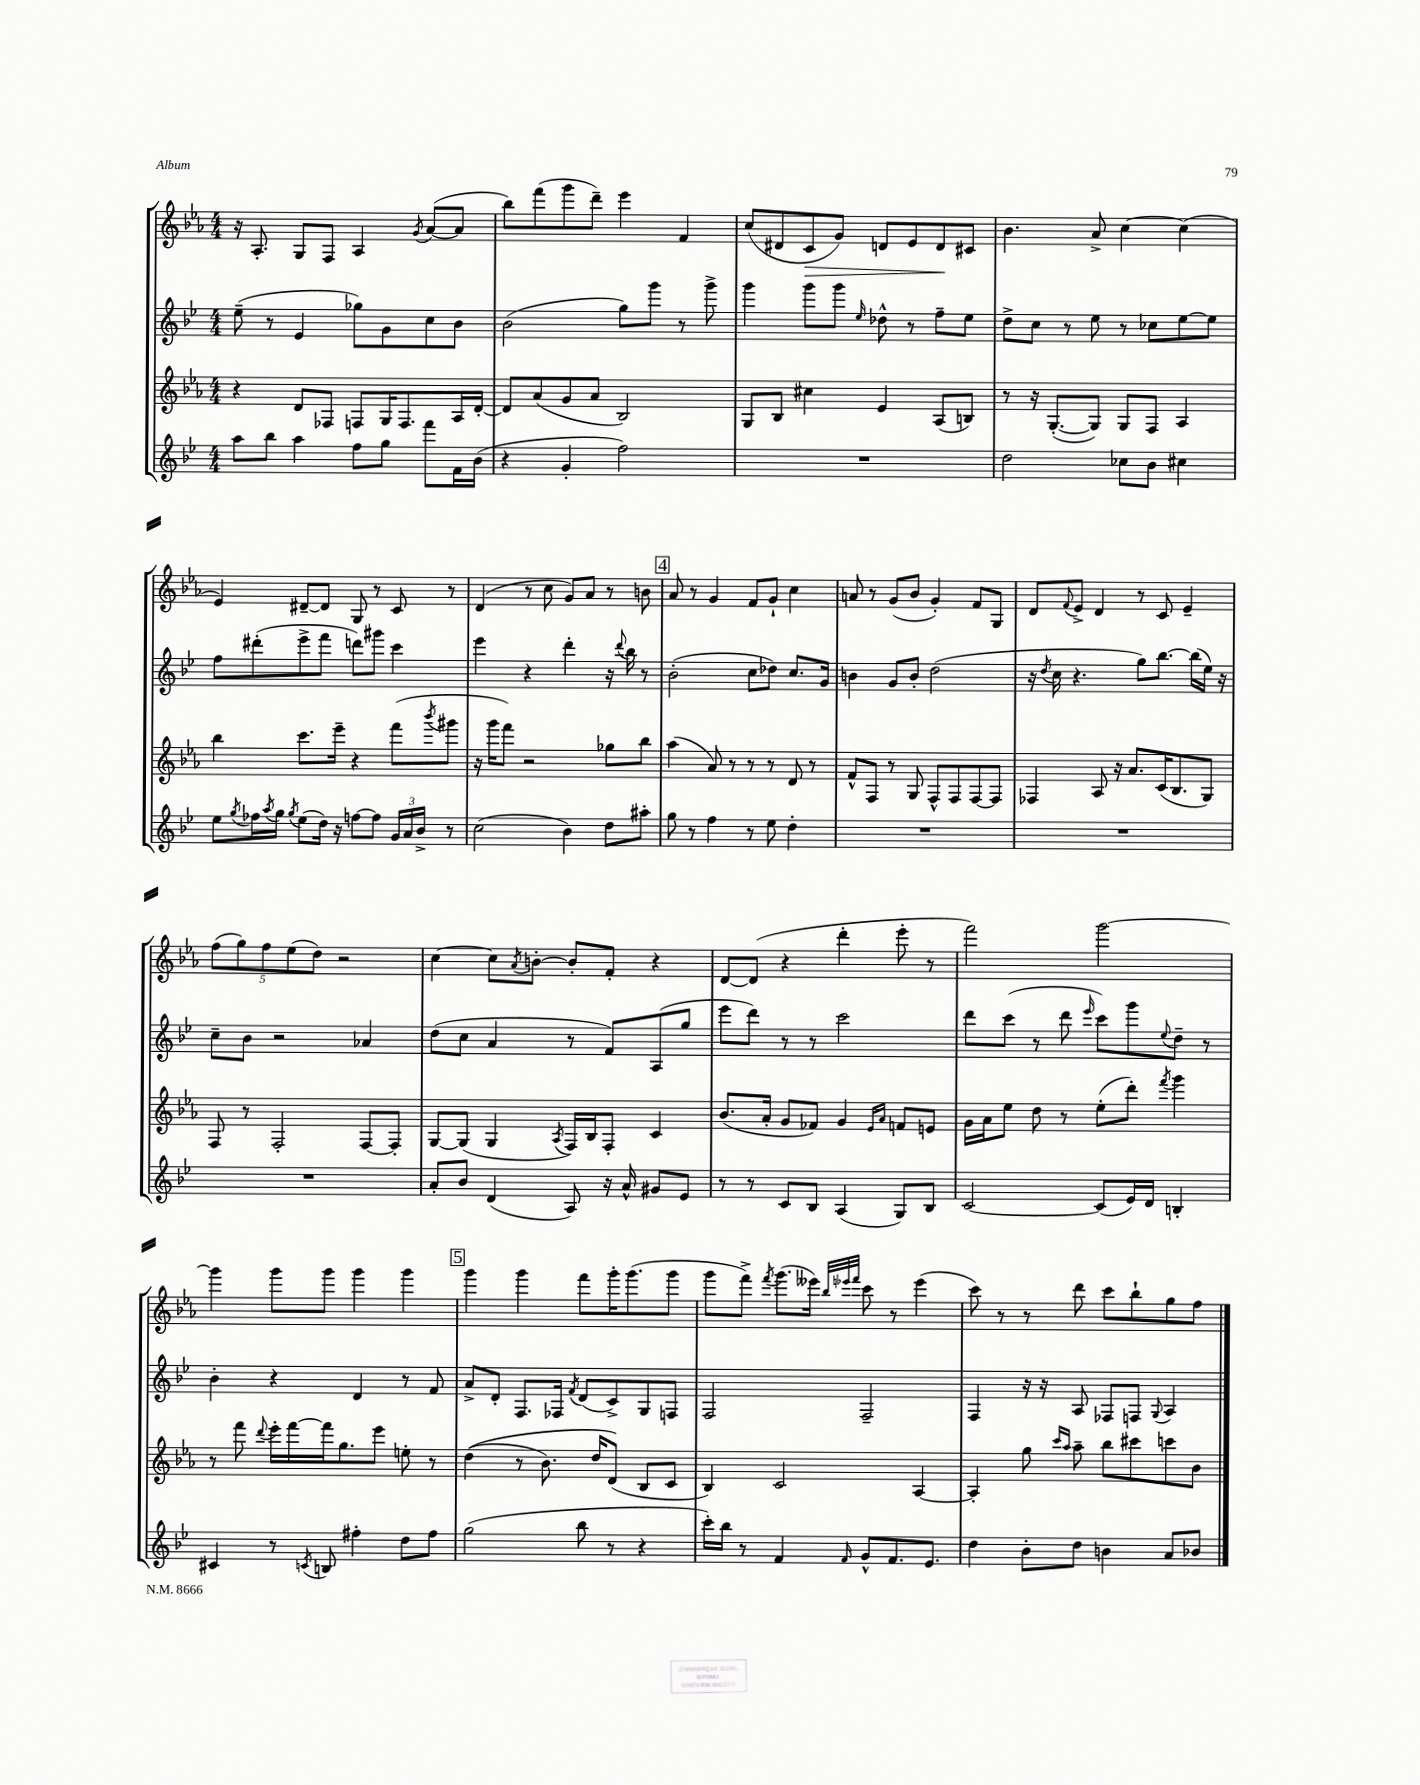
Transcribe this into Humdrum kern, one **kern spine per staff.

**kern	**kern	**kern	**kern	**dynam
*part4	*part3	*part2	*part1	*part1
*staff4	*staff3	*staff2	*staff1	*staff1
*clefG2	*clefG2	*clefG2	*clefG2	*
*k[b-e-]	*k[b-e-a-]	*k[b-e-]	*k[b-e-a-]	*
*M4/4	*M4/4	*M4/4	*M4/4	*
=78	=78	=78	=78	=78
8aa\L	4r	(8ee-~\	16r	.
.	.	.	8.A-'/	.
8bb-\J	.	8r	.	.
4aa\	8d/L	4e-/	8G/L	.
.	8F-X/J	.	8F/J	.
8ff\L	8Fn/L	8gg-X\L)	4A-/	.
8gg\J	16G/K	8g\	.	.
.	8.F/	.	.	.
.	.	.	8qg/	.
8fff\L	.	8cc\	([8a-/L	.
16f\L	16A-/L	8b-\J	8a-/J]	.
(16b-\JJ	[16d'/JJ	.	.	.
=79	=79	=79	=79	=79
4r	8d/L]	(2b-\	8bb-\L)	.
.	(8a-/	.	(8fff\	.
4g'/	8g/	.	8ggg\	.
.	8a-/J	.	8ddd~\J)	.
2ff\)	2B-/)	8gg\L)	4eee-\	.
.	.	8ggg\J	.	.
.	.	8r	4f/	.
.	.	8ggg^\	.	.
=80	=80	=80	=80	=80
1r	8G/L	4ggg\	(8cc/L	.
.	8B-/J	.	8d#X/	.
!	!	!	!	!LO:HP:b
.	4cc#X\	8ggg\L	8c/	>
.	.	8ggg\J	8g/J)	.
.	.	16qqee-/	.	.
.	4e-/	8dd-X^^\	8dn/L	.
.	.	8r	8e-/	.
.	(8A-/L	8ff~\L	8d/	.
.	8Bn/J)	8ee-\J	8c#X/J	]
=81	=81	=81	=81	=81
2dd\	8r	8dd^\L	4.b-\	.
.	16r	8cc\J	.	.
.	([8.G'/L	.	.	.
.	.	8r	.	.
.	8G/J])	8ee-\	8a-^/	.
8cc-X\L	8G/L	8r	[4cc\	.
8b-\J	8F/J	8cc-X\L	.	.
4cc#X\	4A-/	[8ee-\	(4cc\]	.
.	.	8ee-\J]	.	.
!!LO:LB:g=z
=82	=82	=82	=82	=82
8ee-\L	4bb-\	8ff\L	4e-/)	.
8qgg/	.	.	.	.
16ff-X\L	.	(8ddd#X'\	.	.
8qaa/	.	.	.	.
16gg\JJ	.	.	.	.
8qgg/	.	.	.	.
(8ee-\L	8.ccc\L	8eee-^\	[8d#X~/L	.
16dd\Jk)	.	8fff\J	8d#/J]	.
16r	16eee-~\Jk	.	.	.
[8ffn\L	4r	8dddn\L)	8G/	.
8ff\J]	.	8ggg#X\J	8r	.
24g/LL	(8fff\L	4ccc\	8c/	.
24a/	.	.	.	.
24b-^/JJ	.	.	.	.
.	8qbbb-/	.	.	.
8r	8ggg#X\J	.	8r	.
=83	=83	=83	=83	=83
(2cc\	16r	4eee-\	(4d/	.
.	16ggg\KL	.	.	.
.	8fff\J)	.	.	.
.	2r	4r	8r	.
.	.	.	8cc\	.
4b-\)	.	4ddd'\	8g/L)	.
.	.	.	8a-/J	.
8dd\L	8gg-X\L	16r	8r	.
.	.	8qqddd/	.	.
.	.	16bb-\	.	.
8aa#X'\J	8bb-\J	8r	8bn\	.
!!LO:REH:place=s1:t=4
=84	=84	=84	=84	=84
8gg\	(4aa-\	(2b-'\	8a-/	.
8r	.	.	8r	.
4ff\	8a-/)	.	4g/	.
.	8r	.	.	.
8r	8r	8cc\L	8f/L	.
8ee-\	8r	8dd-X\J)	8g`/J	.
4dd'\	8d/	8.cc/L	4cc\	.
.	8r	.	.	.
.	.	16g/Jk	.	.
=85	=85	=85	=85	=85
1r	8f^^/L	4bn\	8an/	.
.	8F/J	.	8r	.
.	8r	8g/L	(8g/L	.
.	8G/	8b'/J	8b-/J	.
.	8F^^/L	(2dd\	4g'/)	.
.	8F/	.	.	.
.	[8F/	.	8f/L	.
.	8F/J]	.	8G/J	.
=86	=86	=86	=86	=86
1r	4F-X/	16r	8d/L	.
.	.	8qdd/	.	.
.	.	16cc\	.	.
.	.	.	8qqf/	.
.	.	4.r	8e-^/J	.
.	8A-/	.	4d/	.
.	16r	.	.	.
.	8.a-/L	.	.	.
.	.	8gg\L)	8r	.
.	(16c/K	[8.bb-\J	8c/	.
.	8.B-/	.	.	.
.	.	.	4e-~/	.
.	.	(16bb-\LL]	.	.
.	8G/J)	16ee-\JJ)	.	.
.	.	16r	.	.
!!LO:LB:g=z
=87	=87	=87	=87	=87
1r	8F/	8cc~\L	(10ff\L	.
.	.	.	10gg\)	.
.	8r	8b-\J	.	.
.	.	.	10ff\	.
.	2F'/	2r	.	.
.	.	.	(10ee-\	.
.	.	.	10dd\J)	.
.	.	.	2r	.
.	[8F/L	4a-X/	.	.
.	8F'/J]	.	.	.
=88	=88	=88	=88	=88
8a'/L	[8G/L	(8dd\L	[4cc\	.
8b-/J	(8G/J]	8cc\J	.	.
(4d/	4G/	4a/	8cc\L]	.
.	.	.	8qa-/	.
.	.	.	[8bn'\J	.
.	8qA-/	.	.	.
8A/)	16F/LL)	8r	8b'/L]	.
.	16B-/J	.	.	.
16r	8F'/J	8f/L)	8f'/J	.
16a^^/	.	.	.	.
8g#X/L	4c/	(8A/	4r	.
8e-/J	.	8gg/J	.	.
=89	=89	=89	=89	=89
8r	(8.b-/L	8eee-\L	[8d/L	.
8r	.	8ddd\J)	(8d/J]	.
.	16a-'/Jk	.	.	.
8c/L	8g/L	8r	4r	.
8B-/J	8f-X/J)	8r	.	.
(4A/	4g/	2ccc\	4ddd'\	.
.	16qqe-/LL	.	.	.
.	16qqa-/JJ	.	.	.
8G/L)	8fn/L	.	8eee-'\	.
8B-/J	8en/J	.	8r	.
=90	=90	=90	=90	=90
[2c/	16g\LL	8ddd\L	2fff\)	.
.	16a-\J	.	.	.
.	8ee-\J	(8ccc\J	.	.
.	8dd\	8r	.	.
.	8r	8ddd\	.	.
.	.	16qqeee-/	.	.
(8c/L]	(8ee-'\L	8ccc\L)	[2ggg\	.
16e-/L)	8ddd'\J)	8ggg\	.	.
16d/JJ	.	.	.	.
.	8qfff/	8qqee-/	.	.
4Bn'/	4ggg\	8dd~\J	.	.
.	.	8r	.	.
!!LO:LB:g=z
=91	=91	=91	=91	=91
4c#X/	8r	4b-'\	4ggg\]	.
.	8fff\	.	.	.
.	8qqddd/	.	.	.
8r	16eee-'\LL	4r	8ggg\L	.
.	[16fff\	.	.	.
8qcn/	.	.	.	.
8Bn/	16fff\J]	.	8ggg\J	.
.	8.gg\	.	.	.
4ff#X'\	.	4d/	4ggg\	.
.	8eee-\J	.	.	.
8dd\L	8een'\	8r	4ggg\	.
8ff#\J	8r	8f/	.	.
!!LO:REH:place=s1:t=5
=92	=92	=92	=92	=92
(2gg\	((4dd\	8a^/L	4ggg\	.
.	.	8d'/J	.	.
.	8r	8.F/L	4ggg\	.
.	8.b-\)	.	.	.
.	.	16F-X/Jk	.	.
.	.	8qf/	.	.
8bb-\	.	(8d/L	8fff\L	.
.	16dd/KL	.	.	.
8r	(8d/J)	8c^/)	16ggg'\K	.
.	.	.	(8.ggg\	.
4r	8B-/L	8G/	.	.
.	8c/J	8Fn/J	8ggg\J	.
=93	=93	=93	=93	=93
16ccc'\LL)	4B-/)	2F/	8ggg\L	.
16bb-\JJ	.	.	.	.
8r	.	.	8fff^\J)	.
.	.	.	8qfff/	.
4f/	2c/	.	(8.ggg\L	.
.	.	.	16eee--X\Jk)	.
.	.	.	32qqbb-/LLL	.
.	.	.	32qqeee-X/	.
16qqf/	.	.	32qqfff/JJJ	.
8g^^/L	.	2F~/	8ccc\	.
8.f/	.	.	8r	.
.	[4A-/	.	(4eee-\	.
8.e-/J	.	.	.	.
=94	=94	=94	=94	=94
4dd\	4A-'/]	4F/	8ccc\)	.
.	.	.	8r	.
8b-'\L	8gg\	16r	8r	.
.	.	16r	.	.
.	16qqccc/LL	.	.	.
.	16qqaa-/JJ	.	.	.
8dd\J	8aa-~\	8A/	8ddd\	.
4bn\	8bb-\L	8F-X/L	8ccc\L	.
.	8ccc#X\	8Fn/J	8bb-`\	.
.	.	8qqG/	.	.
8a/L	8cccn\	4A/	8gg\	.
8b-X/J	8b-\J	.	8ff\J	.
==	==	==	==	==
*-	*-	*-	*-	*-
